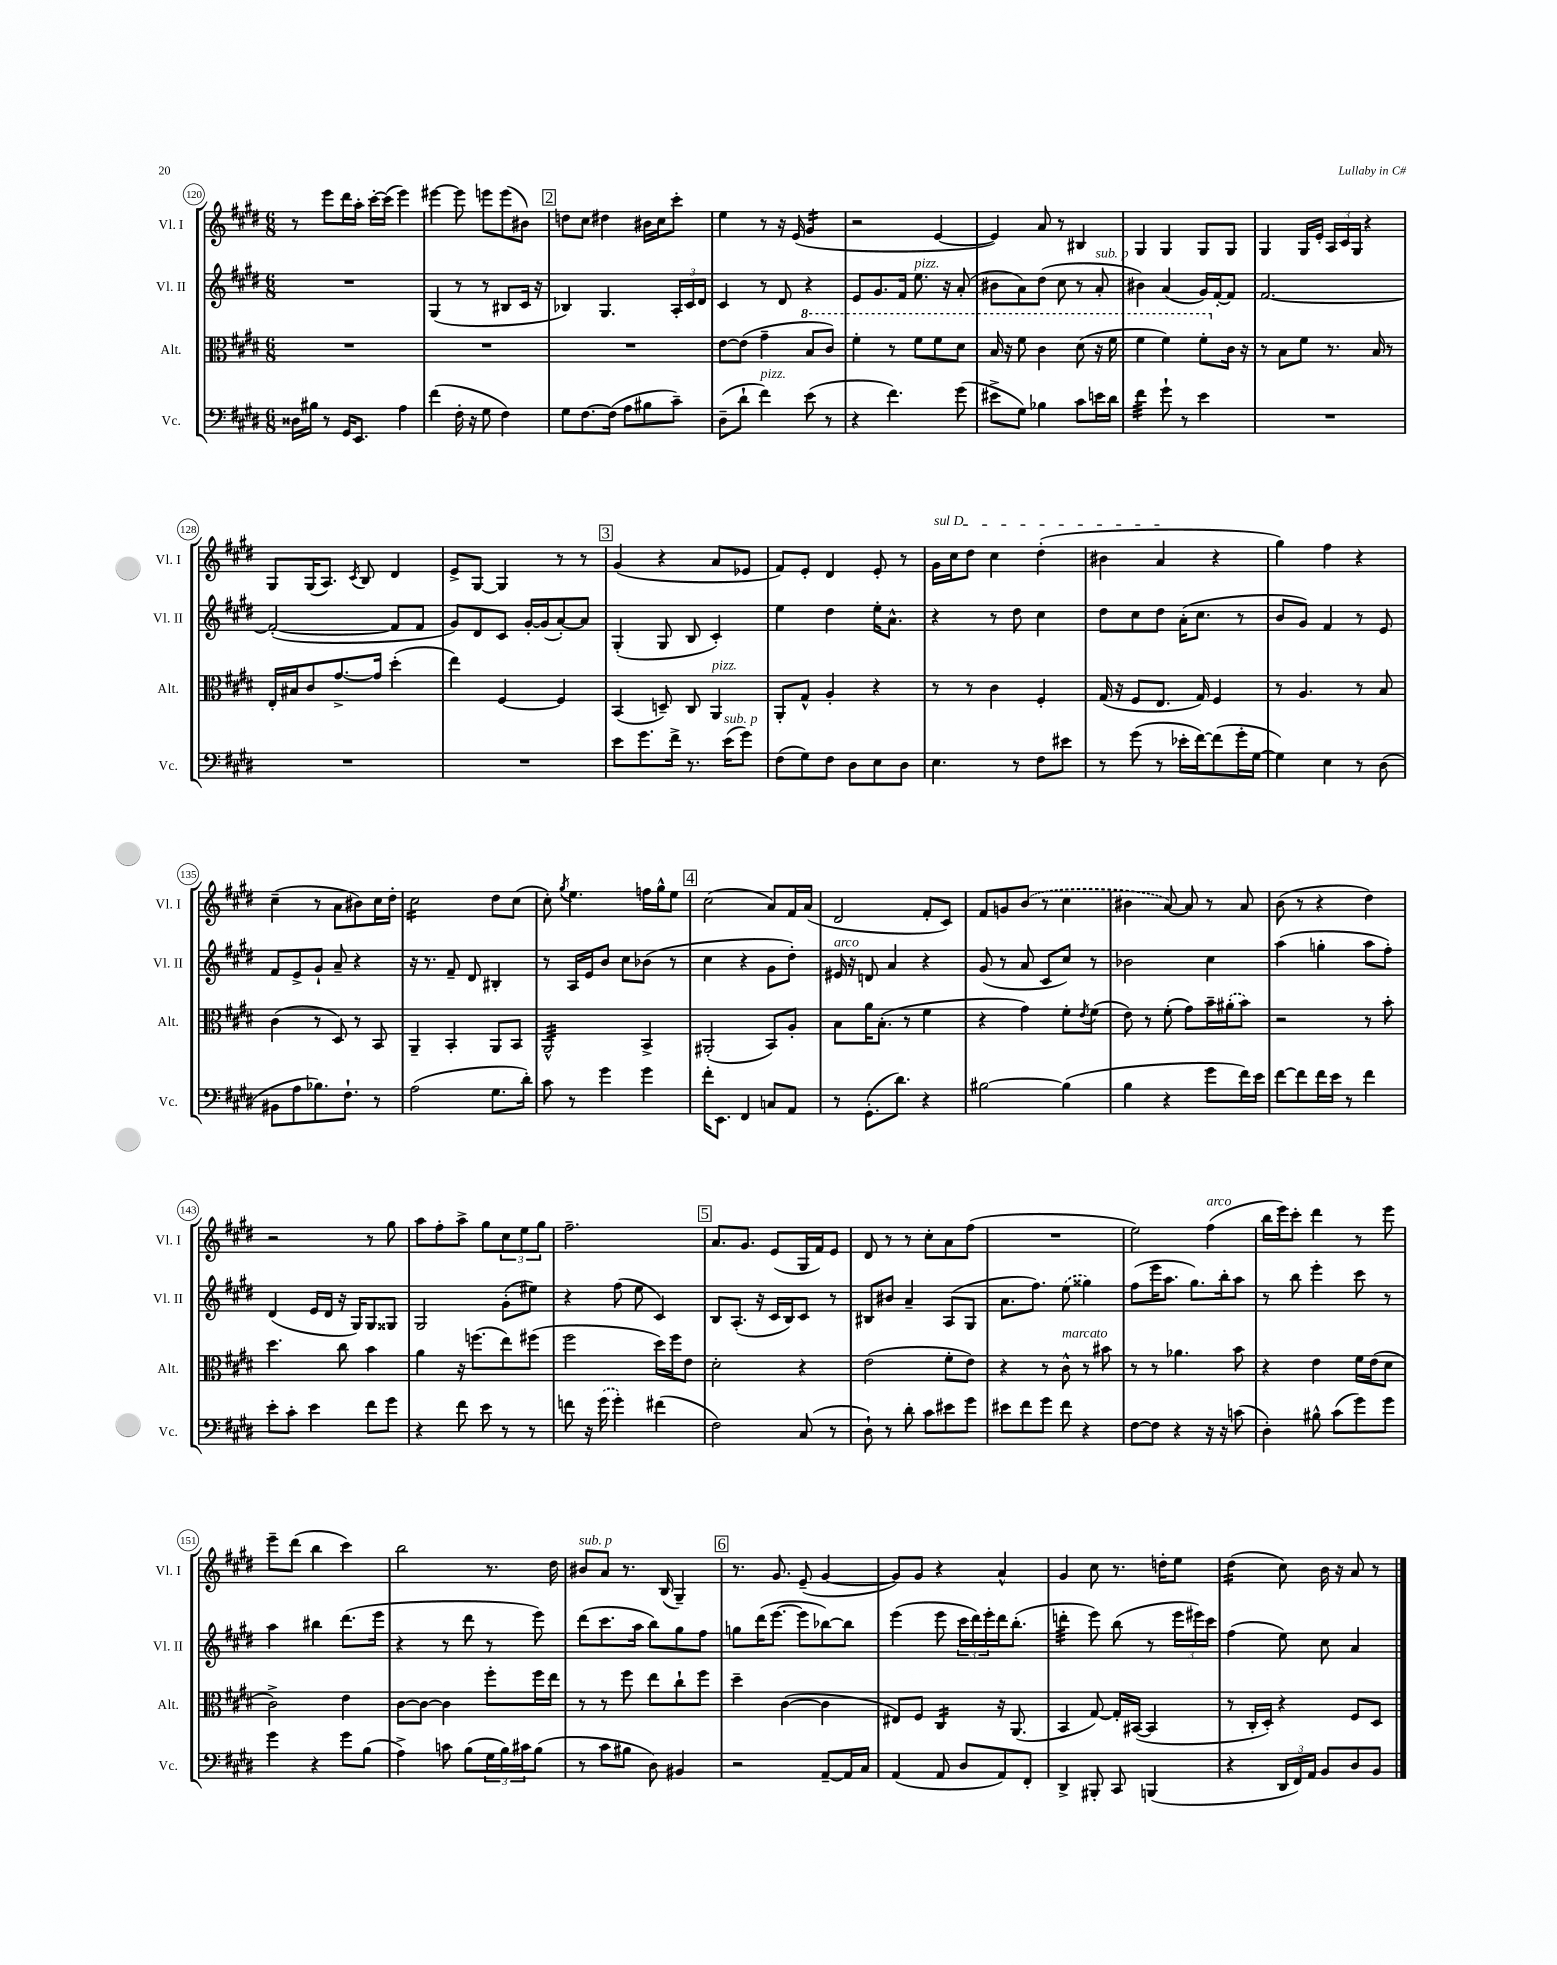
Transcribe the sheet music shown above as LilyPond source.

<<
\new StaffGroup <<
\new Staff = "s0" \with { instrumentName = "Vl. I" shortInstrumentName = "Vl. I" } {
    \clef treble \key e \major \numericTimeSignature \time 6/8
    r8 e'''8 dis'''16 a''16-. cis'''16~-. cis'''16( e'''4) |
    eis'''4~ eis'''8 e'''8 e'''8( bis'8) |
    \mark \markup { \box "2" } d''8 cis''8 dis''4 bis'16 cis''16 cis'''8-. |
    e''4 r8 r16 e'16( gis'4:16 |
    r2 e'4~ |
    e'4) a'8 r8 bis4 |
    gis4 gis4 gis8 gis8 |
    gis4 gis16 e'16-. \tuplet 3/2 { a16 cis'16 gis16 } r4 |
    gis8 gis16( a8.) \acciaccatura { cis'8 } b8 dis'4 |
    e'8-> gis8~ gis4 r8 r8 |
    \mark \markup { \box "3" } gis'4( r4 a'8 ees'8 |
    fis'8) e'8-. dis'4 e'8-. r8 |
    \once \override TextSpanner.bound-details.left.text = \markup { \italic "sul D" } gis'16\startTextSpan cis''16 dis''8 cis''4 dis''4-.( |
    bis'4 a'4\stopTextSpan r4 |
    gis''4) fis''4 r4 |
    cis''4--( r8 a'8 bis'8) cis''16 dis''16-. |
    cis''2:16 dis''8 cis''8( |
    cis''8-.) \acciaccatura { gis''8 } e''4. f''16 gis''16-^ e''8 |
    \mark \markup { \box "4" } cis''2( a'8) fis'16 a'16( |
    dis'2 fis'8-. cis'8) |
    fis'8 g'8 \once \slurDashed b'8( r8 cis''4 |
    bis'4 a'8~) a'8 r8 a'8 |
    b'8( r8 r4 dis''4) |
    r2 r8 gis''8 |
    a''8 fis''8-. a''8-> gis''8 \tuplet 3/2 { cis''8 e''8 gis''8 } |
    fis''2.-- |
    \mark \markup { \box "5" } a'8. gis'8. e'8( gis16 fis'16) e'8 |
    dis'8 r8 r8 cis''8-. a'8 fis''8( |
    R2. |
    e''2) fis''4^\markup { \italic "arco" }( |
    b''16 e'''16) cis'''8-. dis'''4 r8 e'''8 |
    e'''8-- dis'''8( b''4 cis'''4) |
    b''2 r8. dis''16 |
    bis'8^\markup { \italic "sub. p" } a'8 r8. b16( gis4--) |
    \mark \markup { \box "6" } r8. gis'8. e'8--( gis'4~ |
    gis'8) gis'8 r4 a'4-^ |
    gis'4 cis''8 r8. d''16-. e''8 |
    dis''4:16( cis''8) b'16 r16 a'8 r8 \bar "|." |
}
\new Staff = "s1" \with { instrumentName = "Vl. II" shortInstrumentName = "Vl. II" } {
    \clef treble \key e \major \numericTimeSignature \time 6/8
    R2. |
    gis4( r8 r8 bis8 cis'16 r16 |
    \mark \markup { \box "2" } bes4) gis4. \tuplet 3/2 { a16-. cis'16 dis'16 } |
    cis'4 r8 dis'8 r4 |
    e'8 gis'8. fis'16 e''8.^\markup { \italic "pizz." } r16 a'8-.( |
    bis'8 a'8) dis''8( cis''8 r8 a'8-.^\markup { \italic "sub. p" } |
    bis'4) a'4( gis'16) fis'16~-. fis'8 |
    fis'2.~ |
    fis'2~-.( fis'8 fis'8 |
    gis'8) dis'8 cis'8 gis'16~-. gis'16( a'8~-.) a'8 |
    \mark \markup { \box "3" } gis4-.( gis8 b8 cis'4-.) |
    e''4 dis''4 e''16-. a'8.-^ |
    r4 r8 dis''8 cis''4 |
    dis''8 cis''8 dis''8 a'16-.( cis''8. r8 |
    b'8 gis'8) fis'4 r8 e'8 |
    fis'8 e'8-> gis'8-! a'8-- r4 |
    r16 r8. fis'8-- dis'8 bis4-. |
    r8 a16 e'16 b'8 cis''8 bes'8( r8 |
    \mark \markup { \box "4" } cis''4 r4 gis'8 dis''8-.) |
    eis'16^\markup { \italic "arco" } r16 d'8 a'4 r4 |
    gis'8( r8 a'8 cis'8 cis''8) r8 |
    bes'2 cis''4 |
    a''4( g''4-. a''8 fis''8-.) |
    dis'4( e'16 dis'16 r16 gis16) gis8 gisis8 |
    gis2 gis'8-.( eis''8) |
    r4 fis''8( e''8 cis'4) |
    \mark \markup { \box "5" } b8 a8.-.( r16 cis'16 b16) cis'8 r8 |
    bis8 bis'8 a'4-- a8( gis8 |
    a'8. fis''8.) \once \slurDashed e''8( gisis''4) |
    fis''8( e'''16 a''8. gis''8.) b''16-. a''8 |
    r8 b''8 e'''4-. cis'''8 r8 |
    a''4 bis''4 dis'''8.( e'''16 |
    r4 r8 dis'''8 r8 e'''8) |
    dis'''8( cis'''8. a''16 b''8) gis''8 fis''8 |
    \mark \markup { \box "6" } g''8 dis'''16( e'''8.~ e'''8 bes''8~) bes''8 |
    e'''4( e'''8 \tuplet 3/2 { cis'''16 dis'''16) e'''16-. } dis'''16 b''8.-.( |
    d'''4:32-. e'''8) b''8( r8 \tuplet 3/2 { e'''16 eis'''16) cis'''16 } |
    fis''4( e''8) cis''8 a'4 \bar "|." |
}
\new Staff = "s2" \with { instrumentName = "Alt." shortInstrumentName = "Alt." } {
    \clef alto \key e \major \numericTimeSignature \time 6/8
    R2. |
    R2. |
    \mark \markup { \box "2" } R2. |
    e'8~ e'8( gis'4-- \ottava #1 b'8 cis''8) |
    fis''4-. r8 fis''8 fis''8 dis''8 |
    b'16 r16 fis''8 cis''4 dis''8( r16 fis''16 |
    fis''4 fis''4) fis''8-. \ottava #0 cis'16 r16 |
    r8 b8 fis'8 r8. b16 r8 |
    e16-. bis16 cis'8 gis'8.~-> gis'16 dis''4-.( |
    e''4) fis4~ fis4 |
    \mark \markup { \box "3" } b,4( d8--) cis8 a,4^\markup { \italic "pizz." } |
    a,8-. gis8-^ a4-. r4 |
    r8 r8 cis'4 fis4-. |
    gis16( r16 fis8 e8. gis16) fis4 |
    r8 a4. r8 b8 |
    cis'4( r8 dis8) r8 b,8 |
    a,4-- b,4-. a,8 b,8 |
    a,2:32-^ b,4-> |
    \mark \markup { \box "4" } ais,2-.( b,8) a8-. |
    b8 a'16 b8.-.( r8 fis'4 |
    r4 gis'4) fis'8-. \acciaccatura { e'8 } fis'8( |
    e'8) r8 fis'8-.( gis'8) b'16-- \once \slurDashed ais'16-.( b'8) |
    r2 r8 b'8-. |
    dis''4. cis''8 b'4 |
    a'4 r16 f''8.( e''8) fis''8( |
    fis''2 dis''16) fis''16 e'8 |
    \mark \markup { \box "5" } dis'2-. r4 |
    e'2( fis'8-. e'8) |
    r4 r8 cis'8-^^\markup { \italic "marcato" } r8 bis'8 |
    r8 r8 aes'4. b'8 |
    r4 e'4 fis'16 e'16( dis'8 |
    cis'2->) e'4 |
    cis'8~ cis'8~ cis'4 fis''8-. fis''16 e''16 |
    r8 r8 fis''8 e''8 cis''8-! fis''8 |
    \mark \markup { \box "6" } dis''4-- cis'4~( cis'4 |
    eis8) fis8 cis4:16 r16 a,8.( |
    b,4 gis8~) gis16-. bis,16~( bis,4 |
    r8 cis16-. dis16-.) r4 fis8 dis8 \bar "|." |
}
\new Staff = "s3" \with { instrumentName = "Vc." shortInstrumentName = "Vc." } {
    \clef bass \key e \major \numericTimeSignature \time 6/8
    disis16 bis16 r8 gis,16 e,8. a4 |
    fis'4( fis16-. r16 gis8 fis4) |
    \mark \markup { \box "2" } gis8 fis8.~ fis16( a8 bis8 cis'8--) |
    dis8--( dis'8-! fis'4^\markup { \italic "pizz." }) e'8( r8 |
    r4 fis'4.) gis'8( |
    eis'8-> gis8) bes4 cis'8 e'16 dis'16 |
    fis'4:32 gis'8-! r8 e'4 |
    R2. |
    R2. |
    R2. |
    \mark \markup { \box "3" } e'8 gis'8. fis'16-> r8. e'16^\markup { \italic "sub. p" }( gis'8) |
    fis8( gis8) fis8 dis8 e8 dis8 |
    e4. r8 fis8 eis'8 |
    r8 gis'8( r8 ees'16-. fis'16~) fis'8( gis'16-. gis16~ |
    gis4) e4 r8 dis8( |
    bis,8 a8 bes8.) fis8.-! r8 |
    a2( gis8. dis'16-.) |
    cis'8 r8 gis'4 gis'4 |
    \mark \markup { \box "4" } fis'16-. e,8. fis,4 c8 a,8 |
    r8 gis,8.-.( dis'8.) r4 |
    bis2~ bis4( |
    b4 r4 gis'8 fis'16) e'16 |
    fis'8~ fis'8 fis'16 e'16 r8 fis'4 |
    e'8-. cis'8-. e'4 fis'8 gis'8 |
    r4 fis'8 e'8 r8 r8 |
    f'8 r16 \once \slurDashed gis'16( gis'4-.) fis'4( |
    \mark \markup { \box "5" } fis2) cis8( r8 |
    dis8-!) r8 dis'8-. cis'8 eis'8 gis'8 |
    eis'8 fis'8 gis'8 fis'8 r4 |
    fis8~ fis8 r4 r16 r16 c'8( |
    dis4-.) bis8-^ cis'8( gis'8) gis'8 |
    gis'4 r4 gis'8 b8( |
    a4->) c'8 b8( \tuplet 3/2 { gis16 b16) cis'16 } b8( |
    r8 cis'8 bis8 dis8) bis,4 |
    \mark \markup { \box "6" } r2 a,8~-- a,16 cis16 |
    a,4( a,8 dis8 a,8) fis,8-. |
    dis,4-> bis,,8-. cis,8 b,,4( |
    r4 \tuplet 3/2 { dis,16 fis,16) a,16 } b,8 dis8 b,8 \bar "|." |
}
>>
>>
\layout { \context { \Score currentBarNumber = #120 \override BarNumber.stencil = #(make-stencil-circler 0.1 0.3 ly:text-interface::print) } }
